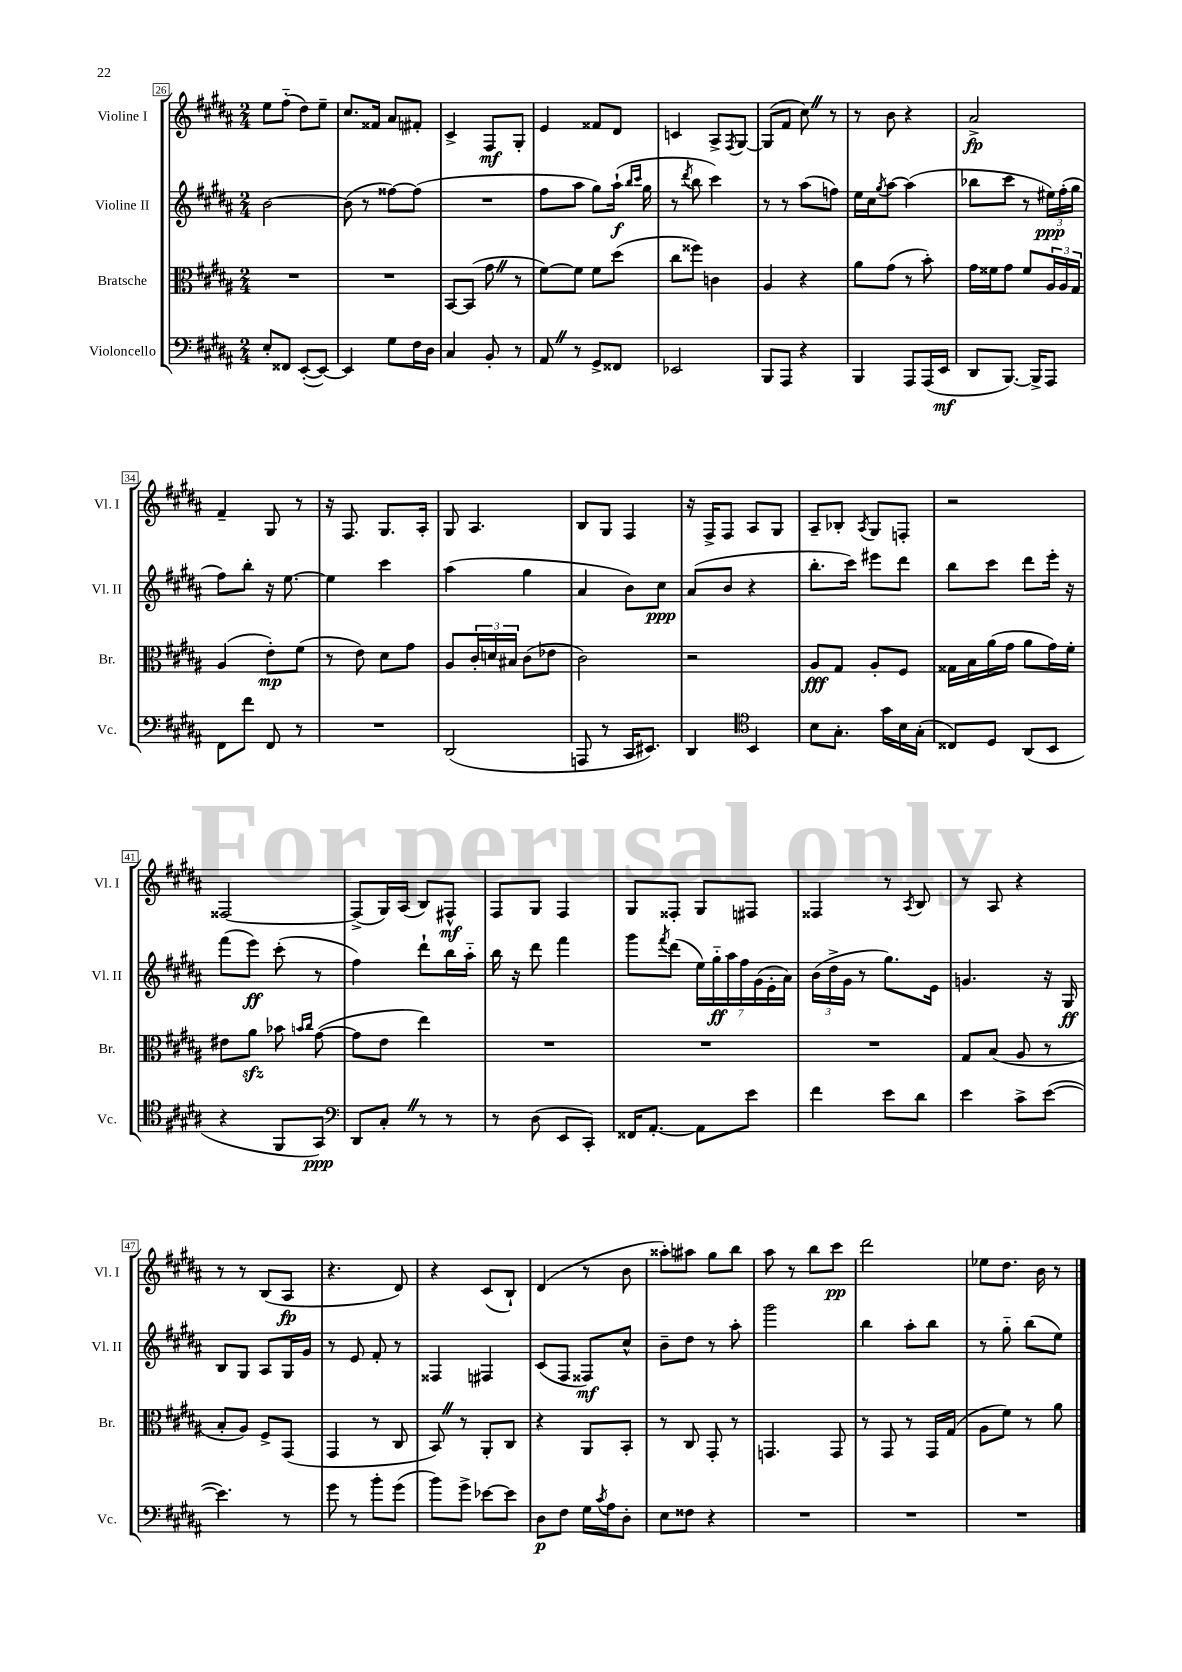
<<
\new StaffGroup <<
\new Staff = "s0" \with { instrumentName = "Violine I" shortInstrumentName = "Vl. I" } {
    \clef treble \key b \major \numericTimeSignature \time 2/4
    e''8 fis''8-_( dis''8) e''8-- |
    cis''8. fisis'16 ais'8 fis'8-. |
    cis'4-> fis8\mf gis8-. |
    e'4 fisis'8 dis'8 |
    c'4 ais8-> \acciaccatura { fis8 } gis8~ |
    gis8( fis'8 cis''8) \once \override BreathingSign.text = \markup { \musicglyph "scripts.caesura.straight" } \breathe r8 |
    r8 b'8 r4 |
    ais'2->\fp |
    fis'4-- gis8 r8 |
    r16 fis8. gis8. ais16-. |
    gis8 ais4. |
    b8 gis8 fis4 |
    r16 fis16-> fis8 ais8 gis8 |
    ais8-- bes8-. \acciaccatura { ais8 } gis8 f8-. |
    r2 |
    fisis2~ |
    fisis8->( gis16) ais16( b8) fis8-^\mf |
    fis8 gis8 fis4 |
    gis8 fisis8-. gis8 fis8 |
    fisis4 r8 \acciaccatura { ais8 } b8 |
    r8 ais8 r4 |
    r8 r8 b8( ais8\fp |
    r4. dis'8) |
    r4 cis'8( b8-!) |
    dis'4( r8 b'8 |
    aisis''8-.) ais''8 gis''8 b''8 |
    ais''8 r8 b''8 cis'''8\pp |
    dis'''2 |
    ees''8 dis''8. b'16 r8 \bar "|." |
}
\new Staff = "s1" \with { instrumentName = "Violine II" shortInstrumentName = "Vl. II" } {
    \clef treble \key b \major \numericTimeSignature \time 2/4
    b'2~ |
    b'8( r8 fisis''8~) fisis''8( |
    R2 |
    fis''8 ais''8 gis''8) ais''16-!\f( \grace { b''16 cis'''16 } gis''16 |
    r8 \acciaccatura { dis'''8 } b''8 cis'''4) |
    r8 r8 ais''8( f''8) |
    e''16 cis''16 \acciaccatura { gis''8 } ais''8~ ais''4( |
    bes''8 cis'''8 r8 \tuplet 3/2 { eis''16\ppp) fis''16-.( gis''16 } |
    fis''8) b''8-. r16 e''8.~ |
    e''4 cis'''4 |
    ais''4( gis''4 |
    ais'4 b'8) cis''8\ppp |
    ais'8( b'8 r4 |
    b''8.-. cis'''16) eis'''8 dis'''8 |
    b''8 cis'''8 dis'''8 e'''16-. r16 |
    fis'''8( e'''8\ff) cis'''8-.( r8 |
    fis''4) dis'''8-! b''16 ais''16-_ |
    b''16 r16 dis'''8 fis'''4 |
    gis'''8 \acciaccatura { fis'''8 } dis'''8( \tuplet 7/4 { e''16) gis''16-_\ff ais''16 fis''16 gis'16( e'16-. ais'16) } |
    \tuplet 3/2 { b'16( dis''16-> gis'16 } r8 gis''8.) e'16 |
    g'4. r16 gis16\ff |
    b8 gis8 ais8 gis16 gis'16 |
    r8 e'8 fis'8-. r8 |
    fisis4 fis4 |
    cis'8( fis8 fisis8\mf) cis''8-^ |
    b'8-- dis''8 r8 ais''8-. |
    gis'''2 |
    b''4 ais''8-. b''8 |
    r8 gis''8-_ b''8( e''8) \bar "|." |
}
\new Staff = "s2" \with { instrumentName = "Bratsche" shortInstrumentName = "Br." } {
    \clef alto \key b \major \numericTimeSignature \time 2/4
    R2 |
    R2 |
    b,8~ b,8( gis'8 \once \override BreathingSign.text = \markup { \musicglyph "scripts.caesura.straight" } \breathe r8 |
    fis'8~) fis'8 fis'8 dis''8( |
    cis''8 fisis''8) c'4 |
    ais4 r4 |
    ais'8 gis'8( r8 b'8-.) |
    gis'16 fisis'16 gis'8 fisis'8 \tuplet 3/2 { ais16 ais16 gis16 } |
    ais4( e'8-.\mp) fis'8( |
    r8 e'8) dis'8 gis'8 |
    ais8 \tuplet 3/2 { cis'16-. d'16 bis16 } cis'8( ees'8 |
    cis'2) |
    r2 |
    ais8\fff gis8 ais8-. fis8 |
    gisis16 b16 ais'16( gis'16 ais'8 gis'16) fis'16-. |
    eis'8 ais'8\sfz bes'8 \grace { b'16 cis''16 } gis'8~( |
    gis'8 e'8 e''4) |
    R2 |
    R2 |
    R2 |
    gis8 b8( ais8 r8 |
    b8-. ais8) fis8-> gis,8( |
    gis,4 r8 cis8 |
    b,8) \once \override BreathingSign.text = \markup { \musicglyph "scripts.caesura.straight" } \breathe r8 ais,8-. cis8 |
    r4 ais,8 b,8-. |
    r8 cis8 gis,8-. r8 |
    g,4. g,8 |
    r8 gis,8 r8 gis,16 gis16( |
    ais8 fis'8) r8 ais'8 \bar "|." |
}
\new Staff = "s3" \with { instrumentName = "Violoncello" shortInstrumentName = "Vc." } {
    \clef bass \key b \major \numericTimeSignature \time 2/4
    e8-. fisis,8 e,8~-.( e,8~) |
    e,4 gis8 fis16 dis16 |
    cis4 b,8-. r8 |
    ais,8 \once \override BreathingSign.text = \markup { \musicglyph "scripts.caesura.straight" } \breathe r8 gis,8-> fisis,8 |
    ees,2 |
    b,,8 ais,,8 r4 |
    b,,4 ais,,8 ais,,16( e,16\mf |
    dis,8 b,,8.~) b,,16-> ais,,8 |
    fis,8 fis'8 fis,8 r8 |
    R2 |
    dis,2( |
    a,,8 r8 cis,16 eis,8.) |
    dis,4 \clef tenor b,4 |
    b8 gis8.-. gis'16 b16 gis16-.( |
    cisis8) dis8 ais,8( b,8 |
    r4 fis,8 gis,8\ppp) |
    \clef bass dis,8 cis8-. \once \override BreathingSign.text = \markup { \musicglyph "scripts.caesura.straight" } \breathe r8 r8 |
    r8 dis8( e,8 cis,8-.) |
    fisis,16 ais,8.~-. ais,8 e'8 |
    fis'4 e'8 dis'8 |
    e'4 cis'8-> e'8~( |
    e'4.) r8 |
    gis'8 r8 b'8-. gis'8( |
    b'8) gis'8-> ees'8~ ees'8 |
    dis8\p fis8 gis16 \acciaccatura { cis'8 } ais16 dis8-. |
    e8 fisis8 r4 |
    R2 |
    R2 |
    R2 \bar "|." |
}
>>
>>
\layout { \context { \Score currentBarNumber = #26 \override BarNumber.stencil = #(make-stencil-boxer 0.1 0.3 ly:text-interface::print) } }
